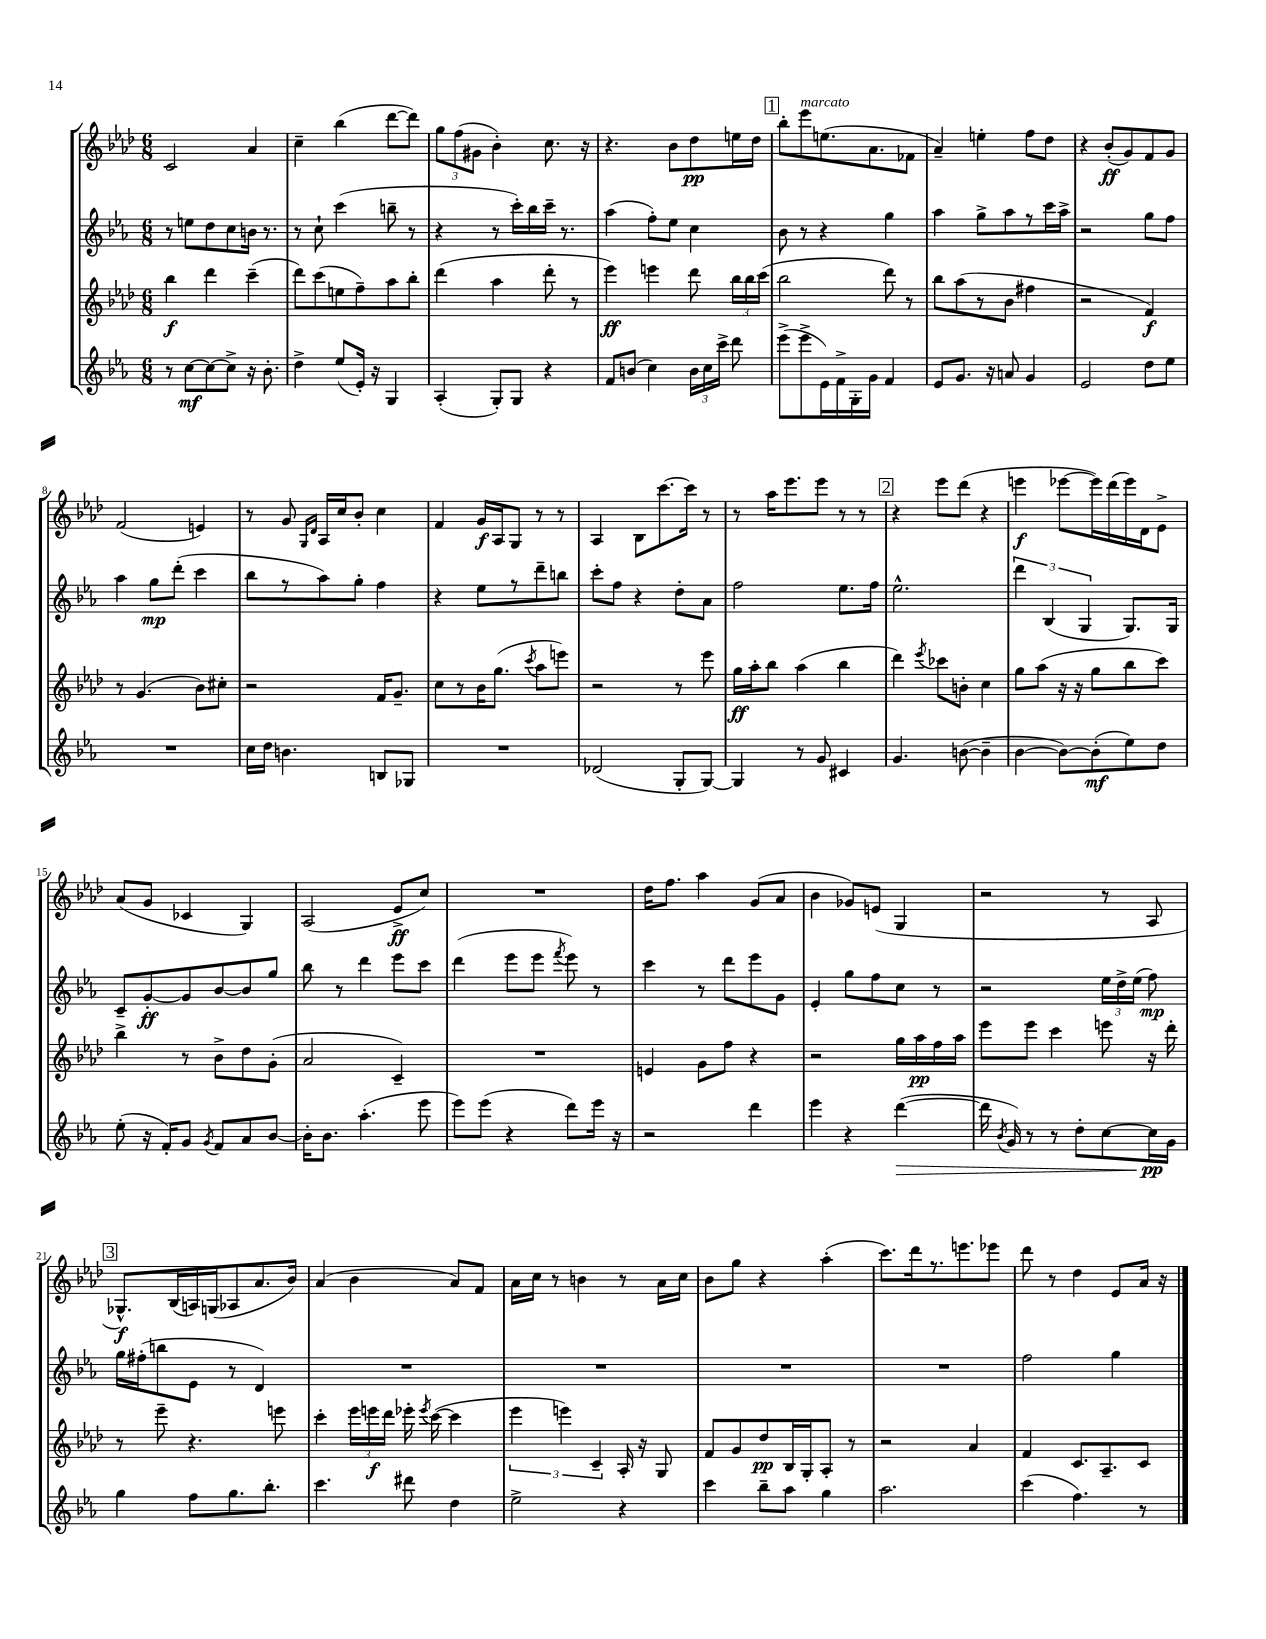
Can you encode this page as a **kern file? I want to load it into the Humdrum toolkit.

**kern	**dynam	**kern	**dynam	**kern	**dynam	**kern	**dynam
*part4	*part4	*part3	*part3	*part2	*part2	*part1	*part1
*staff4	*staff4	*staff3	*staff3	*staff2	*staff2	*staff1	*staff1
*clefG2	*	*clefG2	*	*clefG2	*	*clefG2	*
*k[b-e-a-]	*	*k[b-e-a-d-]	*	*k[b-e-a-]	*	*k[b-e-a-d-]	*
*M6/8	*	*M6/8	*	*M6/8	*	*M6/8	*
=1	=1	=1	=1	=1	=1	=1	=1
8r	.	4bb-\	f	8r	.	2c/	.
[8cc\L	mf	.	.	8een\L	.	.	.
8cc\_	.	4ddd-\	.	8dd\	.	.	.
8cc^\J]	.	.	.	8cc\	.	.	.
16r	.	(4ccc~\	.	16bn\Jk	.	4a-/	.
8.b-'\	.	.	.	8.r	.	.	.
=2	=2	=2	=2	=2	=2	=2	=2
4dd^\	.	8ddd-\L)	.	8r	.	4cc~\	.
.	.	(8ccc\	.	8cc`\	.	.	.
(8ee-/L	.	8een\	.	(4ccc\	.	(4bb-\	.
16e-'/Jk)	.	8ff~\)	.	.	.	.	.
16r	.	.	.	.	.	.	.
4G/	.	8aa-\	.	8bbn~\	.	[8ddd-\L	.
.	.	8bb-'\J	.	8r	.	8ddd-\J])	.
=3	=3	=3	=3	=3	=3	=3	=3
(4A-'/	.	(4ddd-\	.	4r	.	12gg\L	.
.	.	.	.	.	.	(12ff\	.
.	.	.	.	.	.	12g#X\J	.
8G'/L)	.	4aa-\	.	8r	.	4b-'\)	.
8G/J	.	.	.	16ccc'\LL)	.	.	.
.	.	.	.	16bb-\	.	.	.
4r	.	8ddd-'\	.	16ccc~\JJ	.	8.cc\	.
.	.	.	.	8.r	.	.	.
.	.	8r	.	.	.	.	.
.	.	.	.	.	.	16r	.
=4	=4	=4	=4	=4	=4	=4	=4
8f/L	.	4eee-\)	ff	(4aa-\	.	4.r	.
(8bn/J	.	.	.	.	.	.	.
4cc\)	.	4eeen\	.	8ff'\L)	.	.	.
.	.	.	.	8ee-\J	.	8b-\L	.
24b\LL	.	8ddd-\	.	4cc\	.	8dd-\	pp
24cc\	.	.	.	.	.	.	.
24ccc^\JJ	.	.	.	.	.	.	.
8ddd\	.	24bb-\LL	.	.	.	16een\L	.
.	.	24bb-\	.	.	.	.	.
.	.	.	.	.	.	16dd-\JJ	.
.	.	(24ccc\JJ	.	.	.	.	.
!!LO:REH:place=s1:t=1
=5	=5	=5	=5	=5	=5	=5	=5
(8eee-^\L	.	2bb-\	.	8b-\	.	8bb-'\L	.
!	!	!	!	!	!	!LO:TX:a:i:t=marcato	!
8eee-^\	.	.	.	8r	.	8eee-\	.
16e-\L)	.	.	.	4r	.	(8.een\	.
16f^\	.	.	.	.	.	.	.
16G'\	.	.	.	.	.	.	.
16g\JJ	.	.	.	.	.	8.a-\	.
4f/	.	8ddd-\)	.	4gg\	.	.	.
.	.	8r	.	.	.	8f-X\J	.
=6	=6	=6	=6	=6	=6	=6	=6
8e-/L	.	8bb-\L	.	4aa-\	.	4a-~/)	.
8.g/J	.	(8aa-\	.	.	.	.	.
.	.	8r	.	8gg^\L	.	4een'\	.
16r	.	.	.	.	.	.	.
8an/	.	8b-\J	.	8aa-\	.	.	.
4g/	.	4ff#X\	.	8r	.	8ff\L	.
.	.	.	.	16ccc\L	.	8dd-\J	.
.	.	.	.	16aa-^\JJ	.	.	.
=7	=7	=7	=7	=7	=7	=7	=7
2e-/	.	2r	.	2r	.	4r	.
.	.	.	.	.	.	(8b-'/L	ff
.	.	.	.	.	.	8g/)	.
8dd\L	.	4f/)	f	8gg\L	.	8f/	.
8ee-\J	.	.	.	8ff\J	.	8g/J	.
!!LO:LB:g=z
=8	=8	=8	=8	=8	=8	=8	=8
2.r	.	8r	.	4aa-\	.	(2f/	.
.	.	(4.g/	.	.	.	.	.
.	.	.	.	8gg\L	mp	.	.
.	.	.	.	(8ddd'\J	.	.	.
.	.	8b-\L)	.	4ccc\	.	4en/)	.
.	.	8cc#X'\J	.	.	.	.	.
=9	=9	=9	=9	=9	=9	=9	=9
16cc\LL	.	2r	.	8bb-\L	.	8r	.
16dd\JJ	.	.	.	.	.	.	.
4.bn\	.	.	.	8r	.	8g/	.
.	.	.	.	.	.	16qqG/LL	.
.	.	.	.	.	.	16qqd-/JJ	.
.	.	.	.	8aa-\)	.	16A-/LL	.
.	.	.	.	.	.	16cc/J	.
.	.	.	.	8gg'\J	.	8b-'/J	.
8Bn/L	.	16f/KL	.	4ff\	.	4cc\	.
.	.	8.g~/J	.	.	.	.	.
8G-X/J	.	.	.	.	.	.	.
=10	=10	=10	=10	=10	=10	=10	=10
2.r	.	8cc\L	.	4r	.	4f/	.
.	.	8r	.	.	.	.	.
.	.	16b-\K	.	8ee-\L	.	16g/LL	f
.	.	(8.gg\J	.	.	.	16A-/J	.
.	.	.	.	8r	.	8G/J	.
.	.	8qccc/	.	.	.	.	.
.	.	8aa-\L	.	8ddd~\	.	8r	.
.	.	8eeen\J)	.	8bbn\J	.	8r	.
=11	=11	=11	=11	=11	=11	=11	=11
(2d-X/	.	2r	.	8ccc'\L	.	4A-/	.
.	.	.	.	8ff\J	.	.	.
.	.	.	.	4r	.	8B-\L	.
.	.	.	.	.	.	[8.ccc\	.
8G'/L	.	8r	.	8dd'\L	.	.	.
.	.	.	.	.	.	16ccc\Jk]	.
[8G/J)	.	8eee-\	.	8a-\J	.	8r	.
=12	=12	=12	=12	=12	=12	=12	=12
4G/]	.	16gg\LL	ff	2ff\	.	8r	.
.	.	16aa-'\J	.	.	.	.	.
.	.	8bb-\J	.	.	.	16aa-\KL	.
.	.	.	.	.	.	8.eee-\	.
8r	.	(4aa-\	.	.	.	.	.
8g/	.	.	.	.	.	8eee-\J	.
4c#X/	.	4bb-\	.	8.ee-\L	.	8r	.
.	.	.	.	.	.	8r	.
.	.	.	.	16ff\Jk	.	.	.
!!LO:REH:place=s1:t=2
=13	=13	=13	=13	=13	=13	=13	=13
4.g/	.	4ddd-\)	.	2.ee-^^\	.	4r	.
.	.	8qeee-/	.	.	.	.	.
.	.	8ccc-X\L	.	.	.	8eee-\L	.
([8bn\	.	8bn'\J	.	.	.	(8ddd-\J	.
4b~\]	.	4cc\	.	.	.	4r	.
=14	=14	=14	=14	=14	=14	=14	=14
[4b-\	.	8gg\L	.	6ddd\	.	4eeen\	f
.	.	(8aa-\J	.	.	.	.	.
.	.	.	.	(6B-/	.	.	.
8b-\L_)	.	16r	.	.	.	[8eee-X\L	.
.	.	16r	.	.	.	.	.
.	.	.	.	6G/	.	.	.
(8b-'\]	mf	8gg\L	.	.	.	16eee-\L])	.
.	.	.	.	.	.	(16ddd-\	.
8ee-\)	.	8bb-\	.	8.G/L)	.	16eee-\)	.
.	.	.	.	.	.	16d-\J	.
8dd\J	.	8ccc\J)	.	.	.	8e-^\J	.
.	.	.	.	16G/Jk	.	.	.
!!LO:LB:g=z
=15	=15	=15	=15	=15	=15	=15	=15
(8ee-'\	.	4bb-^\	.	8c~/L	.	(8a-/L	.
16r	.	.	.	[8g'/	ff	8g/J	.
16f'/KL)	.	.	.	.	.	.	.
8g/J	.	8r	.	8g/]	.	4c-X/	.
8qg/	.	.	.	.	.	.	.
8f/L	.	8b-^\L	.	[8b-/	.	.	.
8a-/	.	8dd-\	.	8b-/]	.	4G/)	.
[8b-/J	.	(8g'\J	.	8gg/J	.	.	.
=16	=16	=16	=16	=16	=16	=16	=16
16b-'\KL]	.	2a-/	.	8bb-\	.	(2A-/	.
8.b-\J	.	.	.	.	.	.	.
.	.	.	.	8r	.	.	.
(4.aa-'\	.	.	.	4ddd\	.	.	.
.	.	4c~/)	.	8eee-\L	.	8e-^/L	ff
8eee-\	.	.	.	8ccc\J	.	8cc/J)	.
=17	=17	=17	=17	=17	=17	=17	=17
8eee-\L)	.	2.r	.	(4ddd\	.	2.r	.
(8eee-\J	.	.	.	.	.	.	.
4r	.	.	.	8eee-\L	.	.	.
.	.	.	.	8eee-\J	.	.	.
.	.	.	.	8qfff/	.	.	.
8ddd\L)	.	.	.	8eee-\)	.	.	.
16eee-\Jk	.	.	.	8r	.	.	.
16r	.	.	.	.	.	.	.
=18	=18	=18	=18	=18	=18	=18	=18
2r	.	4en/	.	4ccc\	.	16dd-\KL	.
.	.	.	.	.	.	8.ff\J	.
.	.	8g\L	.	8r	.	4aa-\	.
.	.	8ff\J	.	8ddd\L	.	.	.
4ddd\	.	4r	.	8eee-\	.	(8g/L	.
.	.	.	.	8g\J	.	8a-/J	.
=19	=19	=19	=19	=19	=19	=19	=19
4eee-\	.	2r	.	4e-'/	.	4b-\	.
4r	.	.	.	8gg\L	.	8g-X/L)	.
.	.	.	.	8ff\	.	(8en/J	.
!	!LO:HP:b	!	!	!	!	!	!
([4ddd\	>	16gg\LL	.	8cc\J	.	4G/	.
.	.	16aa-\	pp	.	.	.	.
.	.	16ff\	.	8r	.	.	.
.	.	16aa-\JJ	.	.	.	.	.
=20	=20	=20	=20	=20	=20	=20	=20
16ddd\]	.	8eee-\L	.	2r	.	2r	.
8qb-/	.	.	.	.	.	.	.
16g/)	.	.	.	.	.	.	.
8r	.	8eee-\J	.	.	.	.	.
8r	.	4ccc\	.	.	.	.	.
8dd'\L	.	.	.	.	.	.	.
[8cc\	.	8eeen\	.	24ee-\LL	.	8r	.
.	.	.	.	24dd^\	.	.	.
.	.	.	.	(24ee-\JJ	.	.	.
16cc\L]	pp	16r	.	8ff\)	mp	8A-/	.
16g\JJ	]	16ddd-'\	.	.	.	.	.
!!LO:LB:g=z
!!LO:REH:place=s1:t=3
=21	=21	=21	=21	=21	=21	=21	=21
4gg\	.	8r	.	16gg\LL	.	8.G-X^^/L)	f
.	.	.	.	(16ff#X'\J	.	.	.
.	.	8eee-~\	.	8bbn\	.	.	.
.	.	.	.	.	.	(16B-/L	.
8ff\L	.	4.r	.	8e-\J	.	16An/)	.
.	.	.	.	.	.	(16Gn/J	.
8.gg\	.	.	.	8r	.	8A-X/	.
.	.	.	.	4d/)	.	8.a-/	.
8.bb-'\J	.	.	.	.	.	.	.
.	.	8eeen\	.	.	.	.	.
.	.	.	.	.	.	16b-/Jk)	.
=22	=22	=22	=22	=22	=22	=22	=22
4.ccc\	.	4ccc'\	.	2.r	.	(4a-/	.
.	.	24eee-\LL	.	.	.	4b-\	.
.	.	24eeen\	f	.	.	.	.
.	.	24ddd-\JJ	.	.	.	.	.
8ddd#X\	.	16eee-X'\	.	.	.	.	.
.	.	8qeee-/	.	.	.	.	.
.	.	([16ccc\	.	.	.	.	.
4dd\	.	4ccc\]	.	.	.	8a-/L)	.
.	.	.	.	.	.	8f/J	.
=23	=23	=23	=23	=23	=23	=23	=23
2ee-^\	.	6eee-\	.	2.r	.	16a-\LL	.
.	.	.	.	.	.	16cc\JJ	.
.	.	.	.	.	.	8r	.
.	.	6eeen\)	.	.	.	.	.
.	.	.	.	.	.	4bn\	.
.	.	6c~/	.	.	.	.	.
4r	.	16A-'/	.	.	.	8r	.
.	.	16r	.	.	.	.	.
.	.	8G/	.	.	.	16a-\LL	.
.	.	.	.	.	.	16cc\JJ	.
=24	=24	=24	=24	=24	=24	=24	=24
4ccc\	.	8f/L	.	2.r	.	8b-\L	.
.	.	8g/	.	.	.	8gg\J	.
8bb-~\L	.	8dd-/	pp	.	.	4r	.
8aa-\J	.	16B-/L	.	.	.	.	.
.	.	16G'/J	.	.	.	.	.
4gg\	.	8A-'/J	.	.	.	(4aa-'\	.
.	.	8r	.	.	.	.	.
=25	=25	=25	=25	=25	=25	=25	=25
2.aa-\	.	2r	.	2.r	.	8.ccc\L)	.
.	.	.	.	.	.	16ddd-\k	.
.	.	.	.	.	.	8.r	.
.	.	.	.	.	.	8.eeen\	.
.	.	4a-/	.	.	.	.	.
.	.	.	.	.	.	8eee-X\J	.
=26	=26	=26	=26	=26	=26	=26	=26
(4ccc\	.	4f/	.	2ff\	.	8ddd-\	.
.	.	.	.	.	.	8r	.
4.ff\)	.	8.c/L	.	.	.	4dd-\	.
.	.	8.A-~/	.	.	.	.	.
.	.	.	.	4gg\	.	8e-/L	.
8r	.	8c/J	.	.	.	16a-/Jk	.
.	.	.	.	.	.	16r	.
==	==	==	==	==	==	==	==
*-	*-	*-	*-	*-	*-	*-	*-
